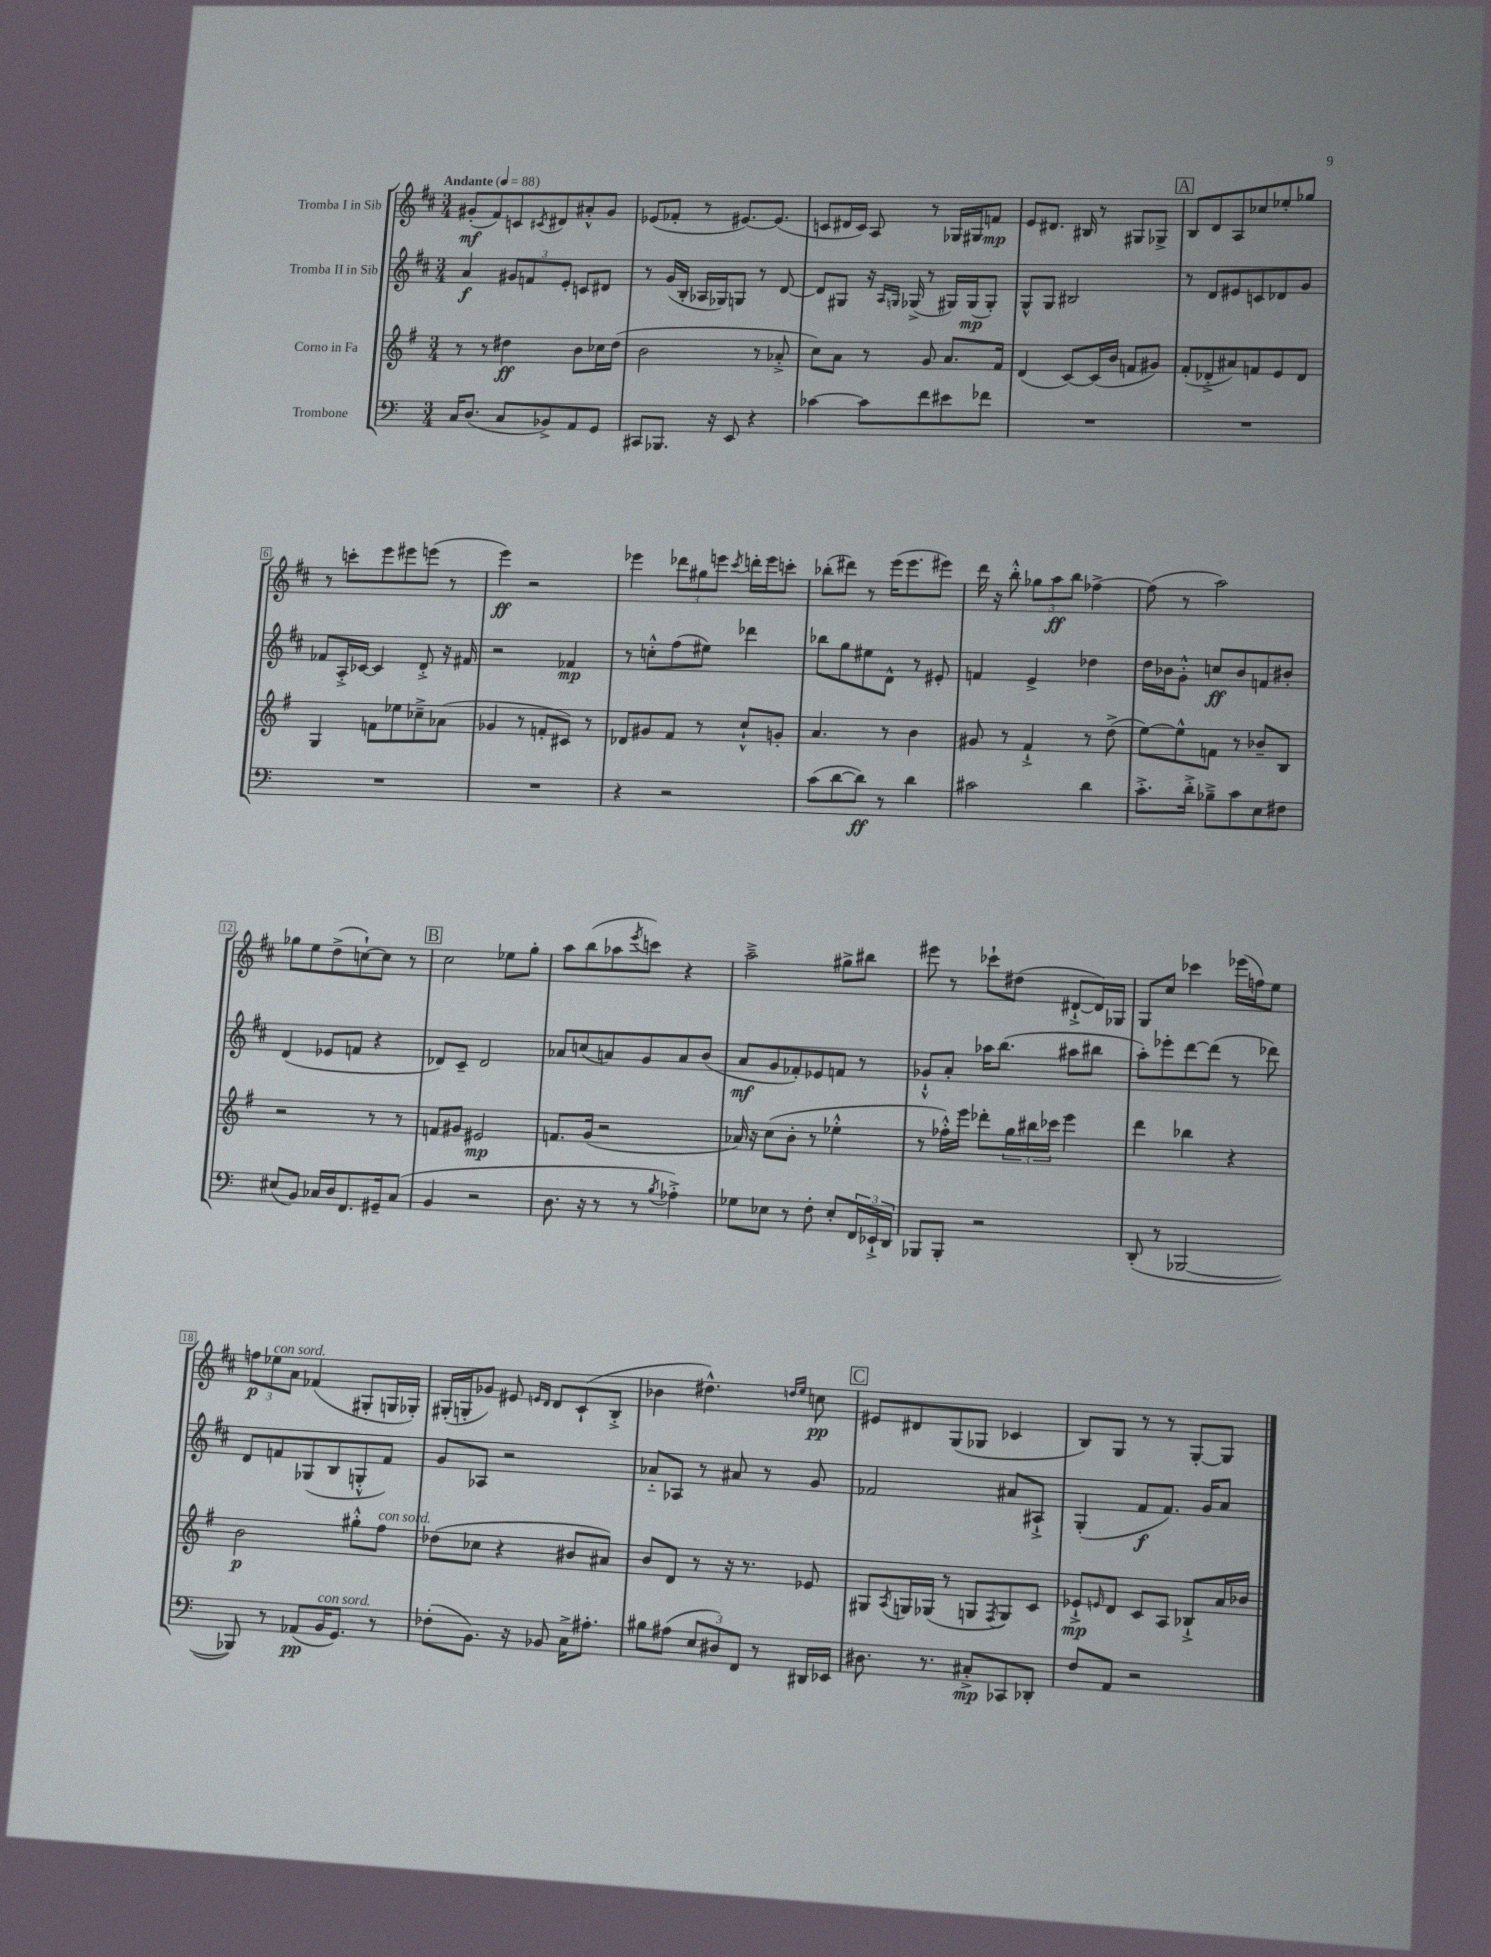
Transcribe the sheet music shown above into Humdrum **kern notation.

**kern	**kern	**kern	**kern
*staff4	*staff3	*staff2	*staff1
*clefF4	*clefG2	*clefG2	*clefG2
*k[]	*k[f#]	*k[f#c#]	*k[f#c#]
*M3/4	*M3/4	*M3/4	*M3/4
*MM88	*MM88	*MM88	*MM88
16C	8r	4a	(8g#'
(8.D	.	.	.
.	8r	.	8f#)
8C	4dd#	12g#	8c
.	.	12f	.
.	.	.	8qc#
8BB-^)	.	.	8d#
.	.	12e'	.
8AA	8b	8c	8a#'^^
8GG	16cc-	8d#	8g#
.	(16dd#	.	.
=	=	=	=
8CC#	2b	8r	(8e-
8.BBB-	.	(16g	8f-'
.	.	16B'	.
.	.	16A-	8r
16r	.	16G-)	.
8EE	.	8G	[8.e#)
4r	8r	8r	.
.	.	.	(8.e#]
.	8a-'^	[8d	.
=	=	=	=
[4c-	8cc)	8d]	8c
.	8a	8G#	16d#
.	.	.	16c)
8c-]	8r	16r	8A
.	.	16qqA	.
.	.	16qqG	.
.	.	(16G-^	.
8f	8g	8r	8r
8e#	8.a	16G#)	16G-
.	.	(16G#	16G#
8f-	.	8G#')	8f
.	16f#	.	.
=	=	=	=
2.r	(4d	8G^^	8e
.	.	8G	8.d#
.	[8c)	2B#	.
.	.	.	16B#
.	(16c]	.	8r
.	16b	.	.
.	8f	.	8G#
.	8g#)	.	8G-^
=	=	=	=
2.r	(8f#'	8r	8B
.	8d-'^	8d	8d
.	8a#)	8e#	8A
.	8f	8c	8cc-
.	8e	8d-	8ee-'
.	8d-	8g	8gg-
=	=	=	=
2.r	4G	8f-	8r
.	.	16A'^	8ccc'
.	.	[16c-	.
.	8f	4c-]	8eee
.	8ee-	.	8eee#
.	8cc-~^	8d'^	(8eee
.	(8a-	16r	8r
.	.	16f#	.
=	=	=	=
2.r	4g-	2r	4eee)
.	8r	.	2r
.	8f'	.	.
.	8c#)	4f-	.
.	8r	.	.
=	=	=	=
4r	8d-	8r	4eee-
.	8g#	8cc'^^	.
2r	8f#	(8ff#	12ddd-
.	.	.	12gg#
.	8r	8ee#)	.
.	.	.	12eee
.	.	.	8qccc#
.	8cc`^^	4ddd-	16ddd'
.	.	.	16eee
.	8g'	.	8ccc'
=	=	=	=
(8c	4.a	8bb-	(8bb-'
[8d	.	8gg	8ddd#)
8d])	.	8ee#	8r
8r	8r	8d^^	(16eee
.	.	.	8.eee
4d	4b	8r	.
.	.	8e#'	8eee#)
=	=	=	=
2c#	8g#	4f	16ddd
.	.	.	16r
.	8r	.	8bb'^^
.	4f#`^	4e^	12gg-
.	.	.	12aa
.	.	.	12bb
4d	8r	4dd-	[4ff-^
.	(8dd^	.	.
=	=	=	=
8.c'^	[8ee)	16dd	(8ff-]
.	.	16b-	.
.	8ee^^]	8g'^^	8r
16d'^	.	.	.
8B-~^	8f	8cc	2aa)
8c	8r	8b-	.
8E	8b-~	8f	.
8F#	8B	8b#'	.
=	=	=	=
(8E#	2r	(4d	8gg-
8BB)	.	.	8ee
16C-	.	8e-	(8dd^
16D	.	.	.
8.FF	.	8f	[8cc`)
.	8r	4r	8cc]
16GG#~	.	.	.
(8C-	8r	.	8r
=	=	=	=
4BB	8f	8d-)	2cc#
.	8g#	8c#~	.
2r	2e#	2d-	.
.	.	.	8ee-
.	.	.	8gg'
=	=	=	=
8.D	8.f	8a-	8aa
.	.	(8cc	(8bb
16r	(16g	.	.
8r	2r	8a)	8aa-
.	.	.	8qeee
8r	.	8g	8ccc)
8qB	.	.	.
4A-'^)	.	8a	4r
.	.	(8b	.
=	=	=	=
8G-	16a-)	8a	2aa~^
.	16r	.	.
8E-	(8cc	8g	.
8r	8b'	8f-')	.
8F'	8r	8e-	.
8E-'	4ee-'^^	8f	8gg#^
24FF	.	8r	8bb#
24EE-`^	.	.	.
24DD	.	.	.
=	=	=	=
8BBB-	8r	8g-`^^	8eee#
8BBB-'	16ff-'^^)	8a'	8r
.	16eee	.	.
2r	8ddd-'	16aa-	8ccc-`
.	.	(8.bb	.
.	24gg	.	(8dd#
.	24bb#	.	.
.	24ccc-	.	.
.	4eee	8aa#	[8d#`^
.	.	8bb#	16d#])
.	.	.	16G-
=	=	=	=
(8DD'	4ddd	8aa')	8G
8r	.	8eee-'	8cc#
[2BBB-	4bb-	[8ddd	4ccc-
.	.	(8ddd]	.
.	4r	8r	(16eee-
.	.	.	16ff)
.	.	8ddd-)	8ee
=	=	=	=
8BBB-])	2b	8d	12ff
.	.	.	12ee-
8r	.	8f	.
.	.	.	12a
(8AA-	.	(8G-	(4f-
16BB	.	8B	.
8.GG)	.	.	.
.	8gg#'^^	8G'^^	8G#'
8r	8ff#	8f)	16G
.	.	.	16G-')
=	=	=	=
(8F-'	(8dd-	8g	(16G#'
.	.	.	16G'
8.BB)	8cc-	8A-	8g-)
.	4r	2r	8e#
16r	.	.	.
.	.	.	16qqe
.	.	.	16qqd
8BB-	.	.	8d
16C^	8b#	.	(8c#`
8.A#'	.	.	.
.	8a#)	.	8B'^
=	=	=	=
8B#	8b	8a-'~	4b-
(8A#	8d	8A-	.
12E	8r	8r	4.dd#^^)
12D#)	.	.	.
.	16r	8a#	.
12FF	.	.	.
.	8.r	.	.
8r	.	8r	.
.	.	.	16qqdd
.	.	.	16qqee
16DD#	8e-	8g	8cc
16EE-	.	.	.
=	=	=	=
8.D#	8G#	2f-	8e#
.	8qA	.	.
.	16G	.	8d#
8.r	(16G-	.	.
.	8r	.	(8G
8C#'^	8G	.	8G-
.	8qF#	.	.
8CC-	8G)	8a#	4c-
8DD-'	8c	8A#`^	.
=	=	=	=
8F	8e-`^	(4G'	8B)
.	16qqe	.	.
8AA	8d	.	8G
2r	8c	8f#	8r
.	8A	8.f#)	8r
.	8B-`^	.	[8G'
.	.	16g	.
.	16a	8a	8G]
.	16b-	.	.
==	==	==	==
*-	*-	*-	*-
